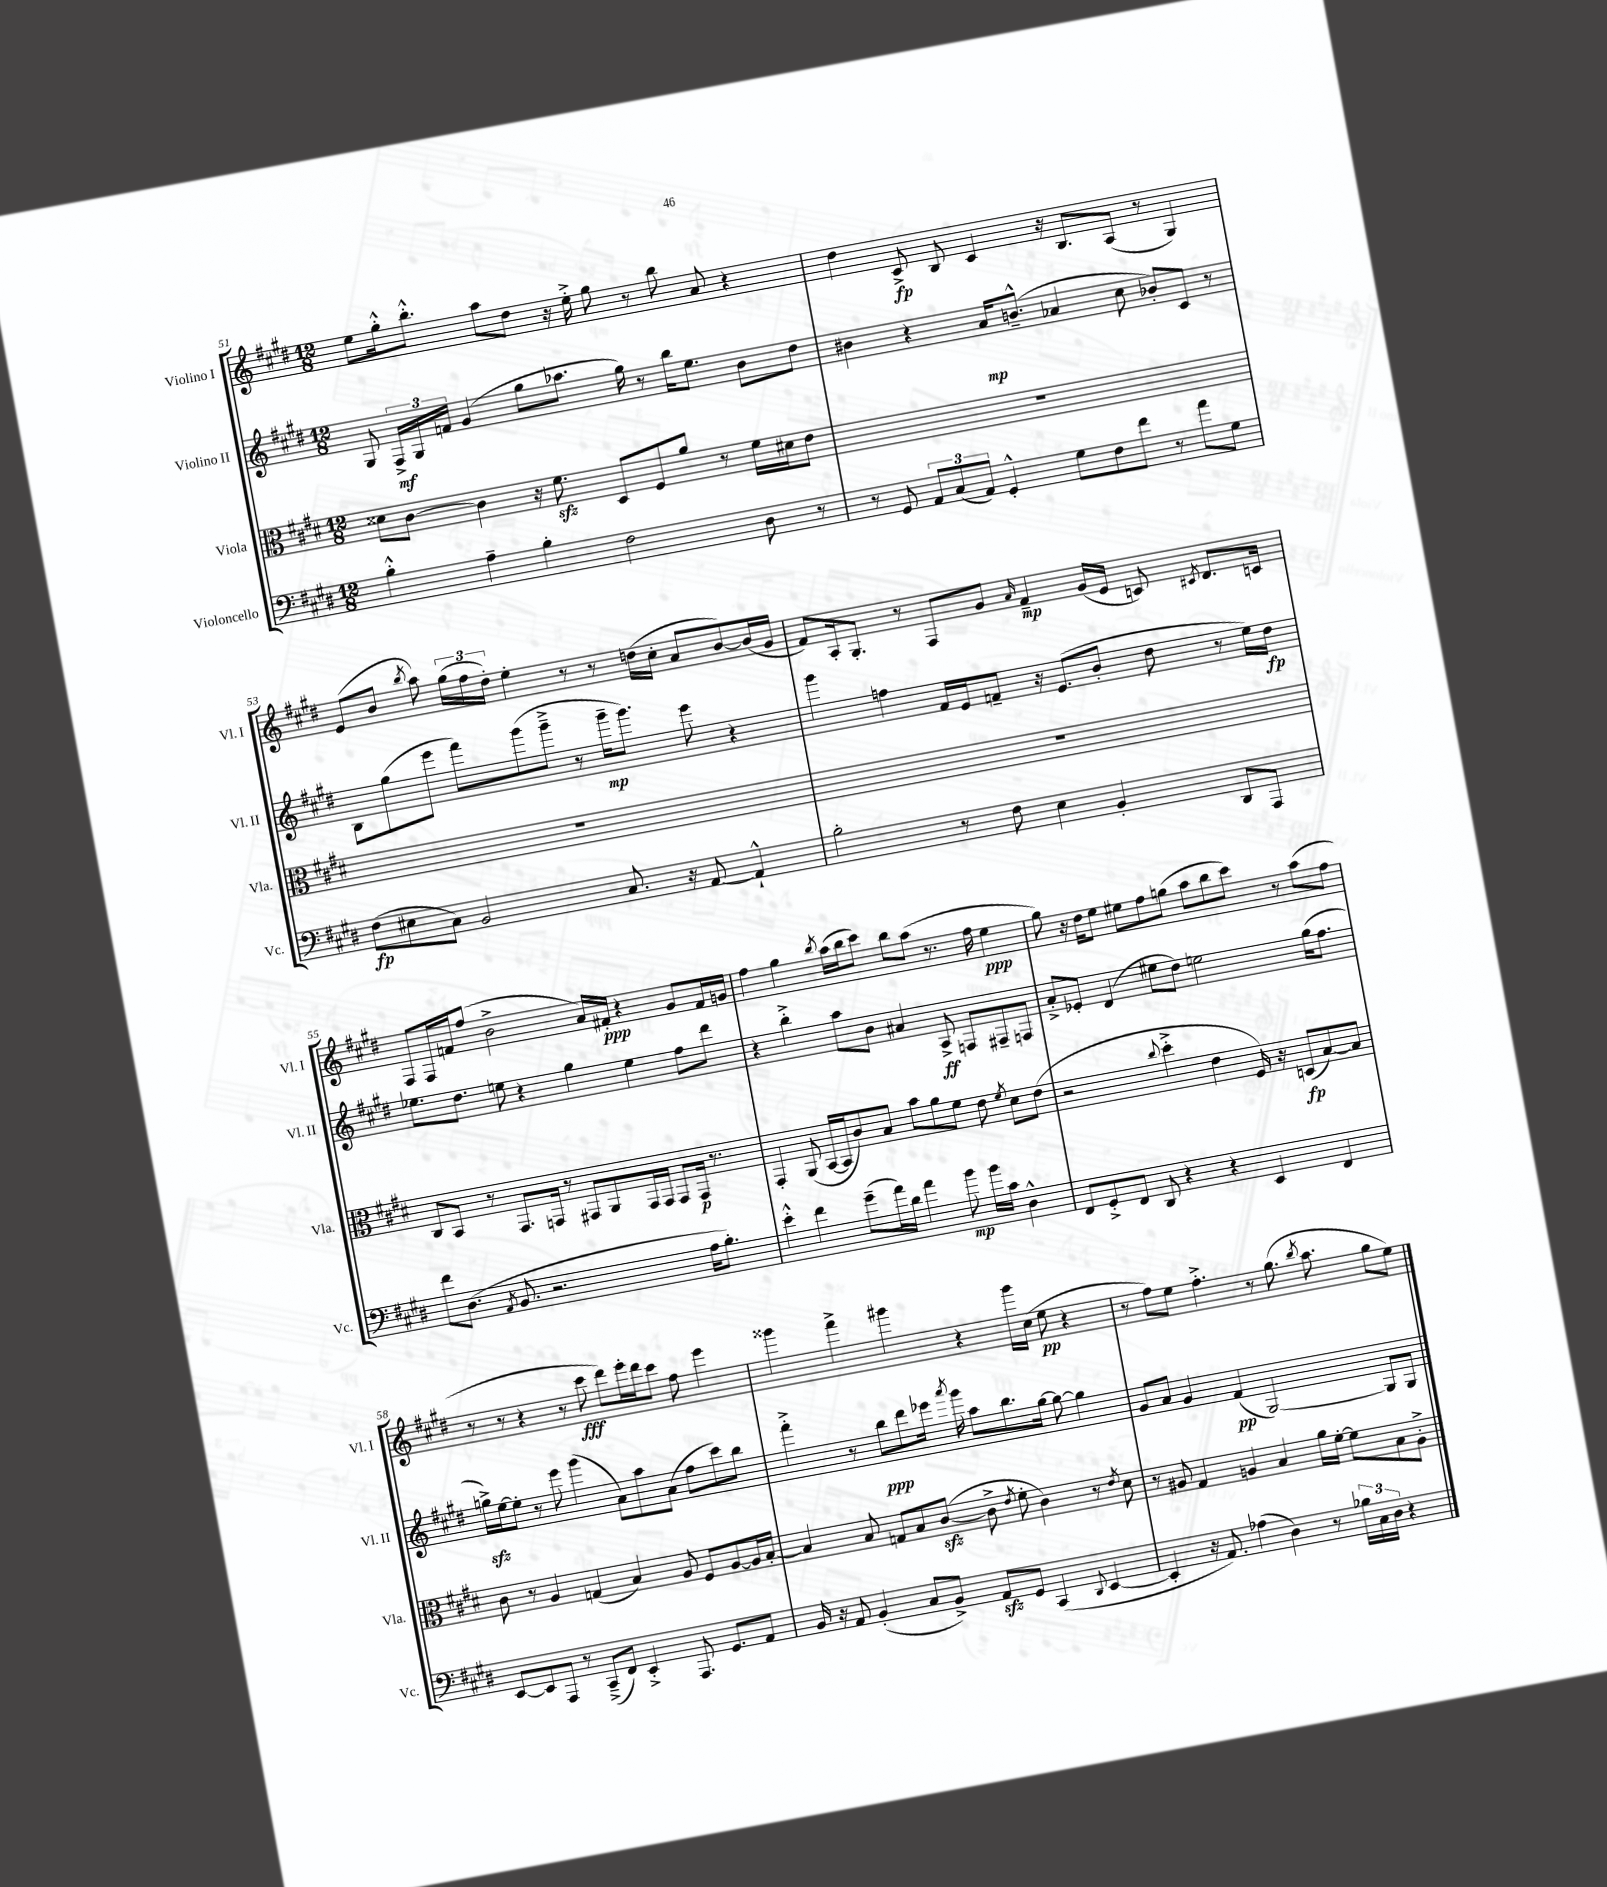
<<
\new StaffGroup <<
\new Staff = "s0" \with { instrumentName = "Violino I" shortInstrumentName = "Vl. I" } {
    \clef treble \key e \major \numericTimeSignature \time 12/8
    \autoBeamOff e''8[ gis''16-.-^ b''8.]-.-^ a''8[ dis''8] r16 e''16-.-> gis''8 r8 b''8 a'8 r4 |
    dis''4 cis'8->\fp b8 cis'4 r16 b8.[ a8]( r8 gis4) |
    e'8[( b'8] \acciaccatura { b''8 } a''8) \tuplet 3/2 { gis''16[( fis''16 dis''16]-.) } e''4-. r8 r8 d''16[( cis''16]-. a'8[ b'8~) b'16( gis'16] |
    fis'8[) a16-. gis8.]-. r8 fis8[ gis'8] \grace { a'16 } fis'4--\mp gis'16[( e'16] c'8) \acciaccatura { cis'8 } dis'8.[ c'16] |
    fis8[ fis16 f'16 fis''8]( b'2-> a'16[) fis'16]-.\ppp r4 gis'8[ fis'16 g'16] |
    fis''4 gis''4 \acciaccatura { b''8 } a''16[( b''16 cis'''8]) b''8[ a''8]( r8. fis''16 e''4\ppp |
    gis''8) r16 dis''16[ e''8] eis''8[ fis''8 g''8]( a''8[ b''8 cis'''8]) r8 a''8[( fis''8] |
    r8 r8 r4 r8 cis'''8\fff dis'''8[) e'''16-. dis'''16 cis'''8] fis''8 e'''4 |
    gisis'''4 fis'''4-> gis'''4 r4 gis'''16[ cis''16]( e''8\pp r4 |
    r8 fis''8[) e''8] fis''4.-.-> r8 gis''8.( \acciaccatura { b''8 } a''8. gis''8[ e''8]) \bar "|." |
}
\new Staff = "s1" \with { instrumentName = "Violino II" shortInstrumentName = "Vl. II" } {
    \clef treble \key e \major \numericTimeSignature \time 12/8
    \autoBeamOff gis8 \tuplet 3/2 { fis16[->\mf gis16 f'16] } gis'4( gis''8[ aes''8.] gis''16) r8 b''16[ e''8.] b'8[ dis''8] |
    bis'4 r4 a'16[\mp b'8.]---^( aes'4 cis''8 bes'8[-.) cis'8] r8 |
    b8[ gis''8( e'''8] fis'''8[) gis'''8( gis'''8]---> r8 gis'''16[--\mp gis'''8.]) e'''8 r4 |
    gis'''4 f''4 fis'16[ e'16 f'8]-- r16 e'8.[( b'8]-. dis''8 r8 e''16[) dis''16]\fp |
    ees''8.[ dis''8.] e''8 r4 gis''4 e''4 fis''8[ dis'''8] |
    r4 b''4-.-> a''8[ b'8] ais'4 a8->\ff f8[ fis8-- f8] |
    a'8[-.-> ees'8]-. dis'4( eis''8[ dis''8]) e''2 gis''16[( fis''8.] |
    g''16[->\sfz) e''16~ e''8]-. r8 e'''8 gis'''4( a'8[) a''8 a'8]( fis''8[ cis'''8) b''8] |
    fis'''4-.-> r8 b''8[\ppp dis'''8 ees'''16] \acciaccatura { a'''8 } gis'''16 a''8[ b''8. gis''16]~ gis''8~ gis''4 |
    gis'8[ a'8] gis'4 fis'4\pp( gis2~) gis8[ gis8] \bar "|." |
}
\new Staff = "s2" \with { instrumentName = "Viola" shortInstrumentName = "Vla." } {
    \clef alto \key e \major \numericTimeSignature \time 12/8
    \autoBeamOff disis'8[ cis'8]~ cis'4 r16 fis'8.\sfz dis8[ fis8 a'8] r8 fis'16[ dis'16 e'8] |
    R1. |
    R1. |
    R1. |
    cis8[ b,8] r8 gis,8.[ g,16] r8 gis,8[ a,8 gis,16 gis,16] gis,8[ gis,16]\p r8. |
    gis,4-. a,8( b,16[~ b,16 cis'8) b8] b'8[ a'8 fis'8] e'8 \acciaccatura { fis'8 } dis'8[ e'8]( |
    r2 \appoggiatura { cis''8 } dis''4-.-> e'4 fis16) r16 d8[\fp( b8~) b8] |
    cis'8 r8 a4 g4( b4) a8 fis8[ a8~ a16 b16]~-. |
    b4 b8 g8[ b8 cis'8]~\sfz( cis'8-> \acciaccatura { e'8 } fis'8-. cis'4) r8 \acciaccatura { e'8 } dis'8 |
    r8 ais8 gis4 a4 b4 a'16[ fis'16]~-. fis'8[ b8 a8]-.-> \bar "|." |
}
\new Staff = "s3" \with { instrumentName = "Violoncello" shortInstrumentName = "Vc." } {
    \clef bass \key e \major \numericTimeSignature \time 12/8
    \autoBeamOff b4-.-^ a4-- b4-. fis2 dis8 r8 |
    r8 gis,8 \tuplet 3/2 { a,8[ cis8( a,8]) } gis,4-.-^ gis8[ fis8 fis'8] r8 a'8[ gis8] |
    fis8[\fp( eis8 cis8]) b,2 cis8. r16 a,8~ a,4-!-^ |
    b2-. r8 fis8 e4 b,4-. dis,8[ a,,8] |
    fis'8[ dis8.]( \acciaccatura { a,8 } b,8. r2. a16[ b8.]-.) |
    e'4-.-^ fis'4 gis'8[--( a'16) dis'16] a'4 b'8\mp b'16[ cis'16] dis4-^ |
    fis,8[ gis,8-.-> fis,8] dis,8 r4 r4 e,4 fis,4 |
    e,8[~ e,8 a,,8] r8 cis,8[--->( fis,8]) e,4-.-> a,,8. gis,8.[ a,8] |
    b,16 r16 a,8 b,4-.( cis8[ b,8]->) a,8[\sfz gis,8] cis,4( \appoggiatura { dis,8 } e,4~ |
    e,4-. r16 a,8.) aes4( dis4) r8 \tuplet 3/2 { bes16[ cis16 dis16] } r4 \bar "|." |
}
>>
>>
\layout { \context { \Score currentBarNumber = #51 } }
